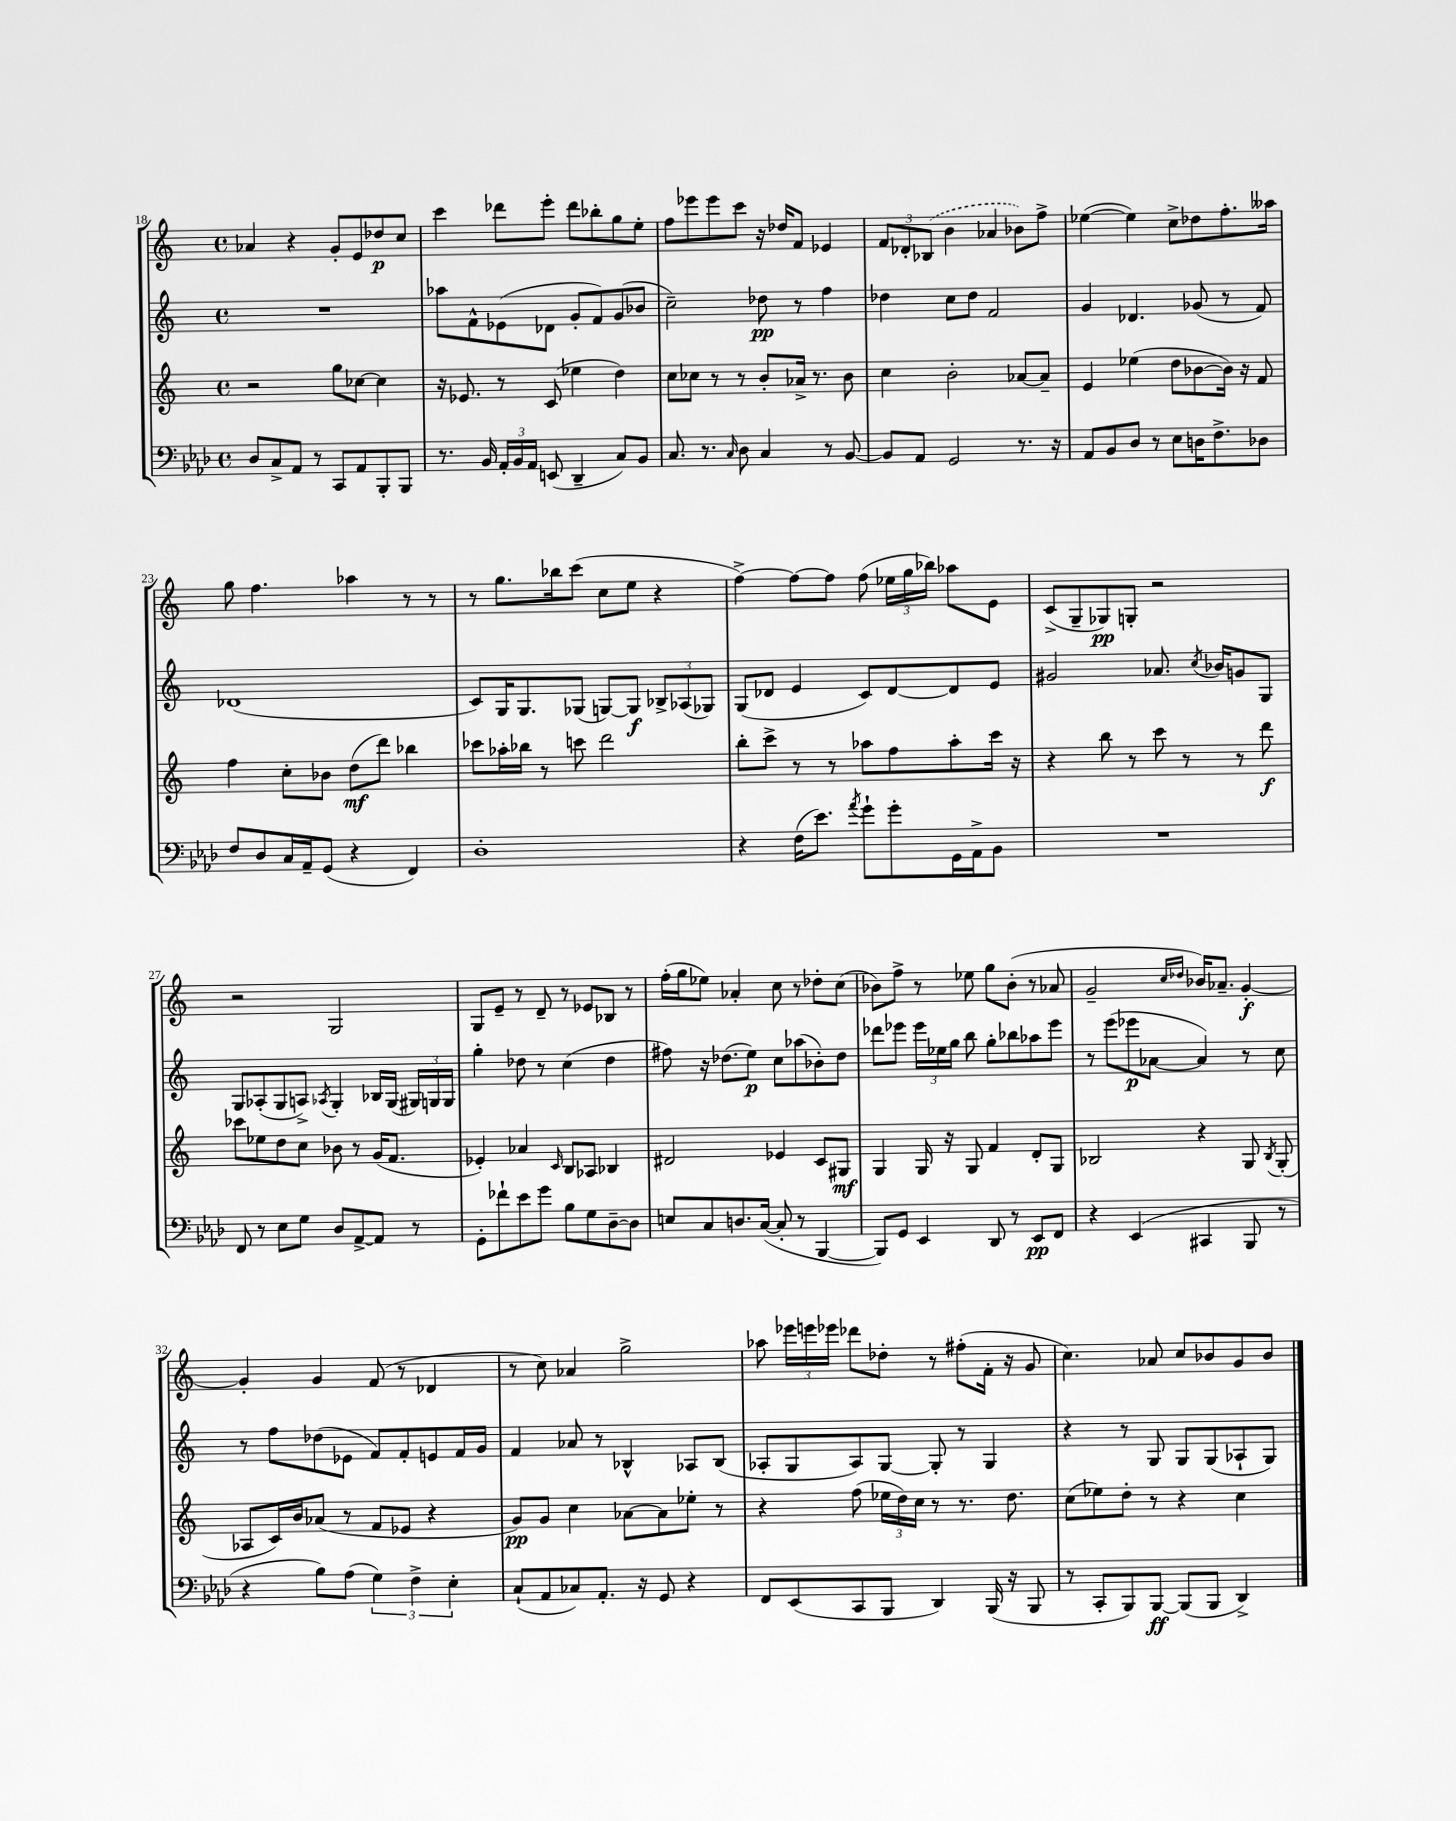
<<
\new StaffGroup <<
\new Staff = "s0" {
    \clef treble \key c \major \defaultTimeSignature \time 4/4
    \autoBeamOff aes'4 r4 g'8[-. e'8 des''8\p c''8] |
    c'''4 des'''8[ e'''8]-. des'''8[ bes''8-. g''8 e''8]-. |
    f''8[ ees'''8 ees'''8 c'''8] r16 des''16[ f'8] ees'4 |
    \tuplet 3/2 { f'8[ des'8-. \once \slurDashed bes8]( } b'4 aes'4 bes'8[) f''8]-> |
    ees''4~( ees''4) c''8[-> des''8 f''8.-. aeses''16] |
    g''8 f''4. aes''4 r8 r8 |
    r8 g''8.[ bes''16 c'''8]( c''8[ e''8] r4 |
    f''4~->) f''8[~ f''8] f''8( \tuplet 3/2 { ees''16[ g''16 bes''16]) } aes''8[ e'8] |
    c'8[->( g8-- ges8\pp) g8]-. r2 |
    r2 g2 |
    g8[ e'8]-- r8 d'8-- r8 ees'8[ bes8] r8 |
    f''16[-.( g''16 ees''8]) aes'4-. c''8 r8 des''8[-. c''8]( |
    bes'8[) f''8]-> r8 ees''8 g''8[ bes'8]-.( r8 aes'8 |
    g'2-- \grace { c''16[ des''16] } bes'16[) aes'8.]-- g'4~-.\f |
    g'4-. g'4 f'8( r8 des'4 |
    r8 c''8) aes'4 g''2-> |
    aes''8 \tuplet 3/2 { ees'''16[ e'''16 ees'''16] } des'''8[ des''8]-. r8 fis''8[-.( f'16]-. r16 g'8 |
    c''4.) aes'8 c''8[ bes'8 g'8 bes'8] \bar "|." |
}
\new Staff = "s1" {
    \clef treble \key c \major \defaultTimeSignature \time 4/4
    \autoBeamOff R1 |
    aes''8[ f'8-^ ees'8( des'8] g'8[-. f'8) g'8( bes'8] |
    c''2--) des''8\pp r8 f''4 |
    des''4 c''8[ des''8] f'2 |
    g'4 des'4. ges'8( r8 f'8) |
    des'1( |
    c'8[) g16 g8. ges8]( g8[~) g8]\f \tuplet 3/2 { bes8[-> aes8( ges8]) } |
    g8[( des'8] e'4 c'8[) des'8~ des'8 e'8] |
    gis'2 aes'8. \acciaccatura { c''8 } bes'16[ g'8 g8] |
    g8[ aes8-.( g8 a8]->) \acciaccatura { aes8 } g4-. bes16[ g16]( \tuplet 3/2 { gis16[) g16 g16] } |
    g''4-. des''8 r8 c''4( des''4 |
    fis''8) r16 des''8.[( e''8]\p) c''8[ aes''8( bes'8-.) des''8] |
    des'''8[ ees'''8] \tuplet 3/2 { ees'''16[ ees''16 g''16] } b''8 g''8[-. bes''8 aes''8 ees'''8] |
    r8 e'''8[( ees'''8\p aes'8]~ aes'4) r8 c''8 |
    r8 f''8[ des''8( ees'8] f'8[) f'8-. e'8 f'16 g'16] |
    f'4 aes'8 r8 bes4-^ aes8[ bes8]( |
    aes8[-. g8 aes8) g8]~ g8-. r8 g4 |
    r4 r8 g8 g8[ g8( aes8-! g8]) \bar "|." |
}
\new Staff = "s2" {
    \clef treble \key c \major \defaultTimeSignature \time 4/4
    \autoBeamOff r2 g''8[ ces''8]~ ces''4 |
    r16 ees'8. r8 c'8( ees''4 d''4) |
    c''8[ ces''8] r8 r8 b'8[-. aes'16]-> r8. b'8 |
    c''4 b'2-. aes'8[~ aes'8]-- |
    e'4 ees''4( d''8[ bes'8~ bes'16]) r16 f'8 |
    f''4 c''8[-. bes'8] d''8[\mf( d'''8]) bes''4 |
    ces'''8[ aes''16-. bes''16] r8 c'''8 d'''2 |
    b''8[-. c'''8]-> r8 r8 aes''8[ f''8 aes''8-. c'''16] r16 |
    r4 b''8 r8 c'''8 r8 r8 d'''8\f |
    ces'''8[ ees''8 d''8 c''8] bes'8 r8 g'16[( f'8.] |
    ees'4-.) aes'4 \grace { c'16 } b8[ aes8] bes4 |
    dis'2 ees'4 c'8[ gis8]\mf |
    g4 g16 r16 g8 f'4 d'8[-. g8] |
    bes2 r4 g8 \acciaccatura { bes8 } g8-.( |
    aes8[ c'16) b'16 aes'8]( r8 f'8[ ees'8] r4 |
    g'8[\pp) g'8] c''4 aes'8[~ aes'8 ees''8]-. r8 |
    r4 f''8( \tuplet 3/2 { ees''16[ d''16) c''16] } r8 r8. d''8. |
    c''8[( ees''8) d''8]-. r8 r4 c''4 \bar "|." |
}
\new Staff = "s3" {
    \clef bass \key aes \major \defaultTimeSignature \time 4/4
    \autoBeamOff des8[ c8-> aes,8] r8 c,8[ aes,8 bes,,8-. bes,,8] |
    r8. bes,16 \tuplet 3/2 { aes,16[-. bes,16 aes,16] } e,8( des,4-- c8[) bes,8] |
    c8. r8. \grace { c16 } des8 c4 r8 bes,8~ |
    bes,8[ aes,8] g,2 r8. r16 |
    aes,8[ bes,8 des8] r8 ees8[ d16 f8.-> des8] |
    f8[ des8 c16 aes,16-- g,8]( r4 f,4) |
    des1-. |
    r4 f16[( ees'8.]) \acciaccatura { aes'8 } g'8[-! g'8-. g,16 aes,16-> bes,8] |
    R1 |
    f,8 r8 ees8[ g8] des8[ aes,8~-> aes,8] r8 |
    g,8[-. fes'8-! ees'8 g'8] bes8[ g8 des8~-- des8] |
    e8[ c8 d8. c16]~( c8-. r8 bes,,4~ |
    bes,,8[) g,8] ees,4 des,8 r8 ees,8[\pp f,8] |
    r4 ees,4( cis,4 bes,,8 r8 |
    r4 bes8[) aes8]( \tuplet 3/2 { g4) f4-> ees4-. } |
    c8[-!( aes,8 ces8) aes,8.]-. r16 g,8 r4 |
    f,8[ ees,8( c,8 bes,,8] des,4) bes,,16( r16 bes,,8 |
    r8 c,8[-. bes,,8) bes,,8]~\ff bes,,8[( bes,,8] des,4->) \bar "|." |
}
>>
>>
\layout { \context { \Score currentBarNumber = #18 } }
